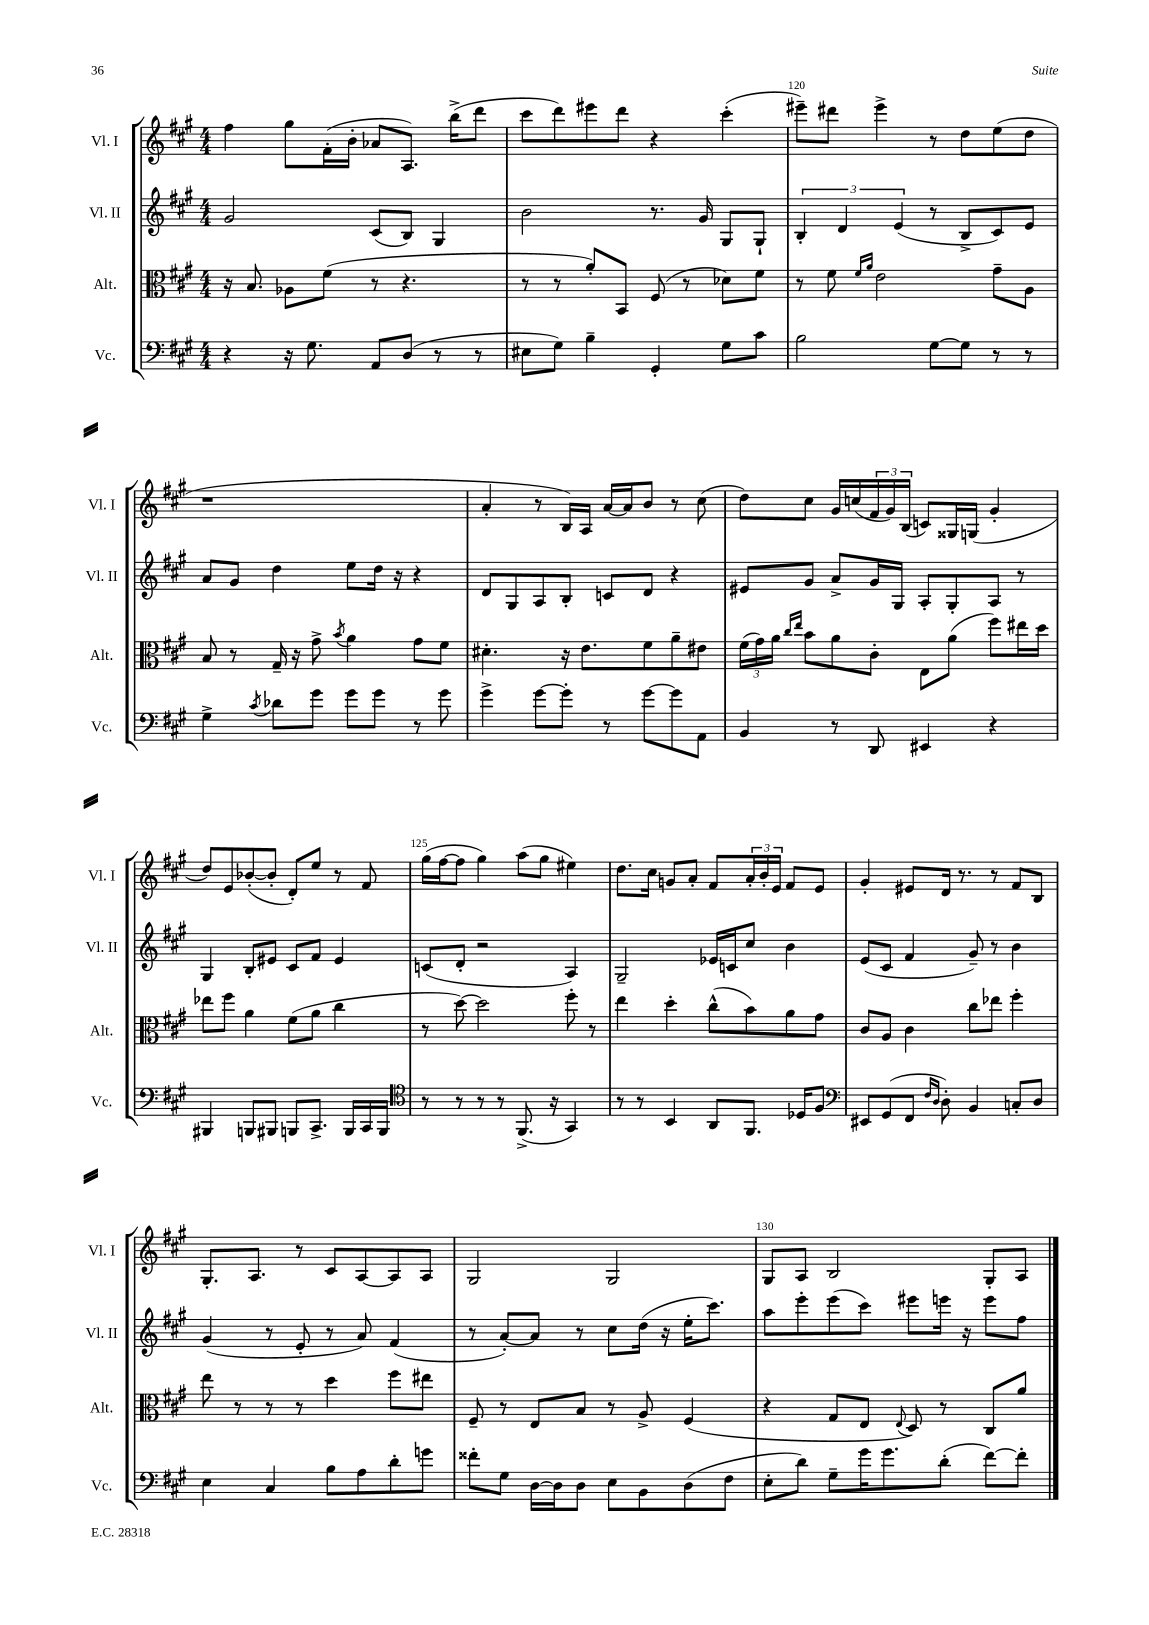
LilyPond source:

<<
\new StaffGroup <<
\new Staff = "s0" \with { instrumentName = "Vl. I" shortInstrumentName = "Vl. I" } {
    \clef treble \key a \major \numericTimeSignature \time 4/4
    fis''4 gis''8 fis'16-.( b'16-. aes'8 a8.) b''16->( d'''8 |
    cis'''8 d'''8) eis'''8 d'''8 r4 cis'''4-.( |
    eis'''8--) dis'''8 eis'''4-> r8 d''8 e''8( d''8 |
    r1 |
    a'4-. r8 b16) a16 a'16~ a'16 b'8 r8 cis''8( |
    d''8) cis''8 gis'16 c''16( \tuplet 3/2 { fis'16 gis'16) b16( } c'8) gisis16 g16( gis'4-. |
    d''8) e'8 bes'8~-.( bes'8-. d'8-.) e''8 r8 fis'8 |
    gis''16( fis''16~ fis''8 gis''4) a''8( gis''8 eis''4) |
    d''8. cis''16 g'8 a'8-. fis'8 \tuplet 3/2 { a'16-. b'16-. e'16 } fis'8 e'8 |
    gis'4-. eis'8 d'16 r8. r8 fis'8 b8 |
    gis8.-. a8. r8 cis'8 a8~ a8 a8 |
    gis2 gis2 |
    gis8 a8 b2 gis8-. a8 \bar "|." |
}
\new Staff = "s1" \with { instrumentName = "Vl. II" shortInstrumentName = "Vl. II" } {
    \clef treble \key a \major \numericTimeSignature \time 4/4
    gis'2 cis'8( b8) gis4 |
    b'2 r8. gis'16 gis8 gis8-! |
    \tuplet 3/2 { b4-. d'4 e'4( } r8 b8-> cis'8) e'8 |
    a'8 gis'8 d''4 e''8 d''16 r16 r4 |
    d'8 gis8 a8 b8-. c'8 d'8 r4 |
    eis'8 gis'8 a'8-> gis'16 gis16 a8-. gis8-. a8 r8 |
    gis4 b8-. eis'8 cis'8 fis'8 eis'4 |
    c'8( d'8-. r2 a4) |
    gis2-- ees'16 c'16 cis''8 b'4 |
    e'8( cis'8 fis'4 gis'8--) r8 b'4 |
    gis'4( r8 e'8-. r8 a'8) fis'4( |
    r8 a'8~-.) a'8 r8 cis''8 d''16( r16 e''16-. cis'''8.) |
    a''8 e'''8-. e'''8( cis'''8) eis'''8 e'''16 r16 e'''8 fis''8 \bar "|." |
}
\new Staff = "s2" \with { instrumentName = "Alt." shortInstrumentName = "Alt." } {
    \clef alto \key a \major \numericTimeSignature \time 4/4
    r16 b8. aes8 fis'8( r8 r4. |
    r8 r8 a'8-.) b,8 fis8( r8 des'8) fis'8 |
    r8 fis'8 \grace { fis'16 a'16 } e'2 gis'8-- a8 |
    b8 r8 gis16-- r16 gis'8-> \acciaccatura { b'8 } a'4 gis'8 fis'8 |
    dis'4.-. r16 e'8. fis'8 a'8-- eis'8 |
    \tuplet 3/2 { fis'16( gis'16) a'16 } \grace { cis''16 e''16 } b'8 a'8 cis'8-. e8 a'8( fis''8) eis''16 d''16 |
    ees''8 fis''8 a'4 fis'8( a'8 cis''4 |
    r8 d''8~) d''2 fis''8-. r8 |
    e''4 d''4-. cis''8-^( b'8) a'8 gis'8 |
    cis'8 a8 cis'4 cis''8 ees''8 fis''4-. |
    e''8 r8 r8 r8 d''4 fis''8 eis''8 |
    fis8-- r8 e8 b8 r8 a8-> fis4( |
    r4 gis8 e8 \appoggiatura { e8 } d8) r8 cis8 a'8 \bar "|." |
}
\new Staff = "s3" \with { instrumentName = "Vc." shortInstrumentName = "Vc." } {
    \clef bass \key a \major \numericTimeSignature \time 4/4
    r4 r16 gis8. a,8 d8( r8 r8 |
    eis8 gis8) b4-- gis,4-. gis8 cis'8 |
    b2 gis8~ gis8 r8 r8 |
    gis4-> \acciaccatura { cis'8 } des'8 gis'8 gis'8 gis'8 r8 gis'8 |
    gis'4-> gis'8~ gis'8-. r8 gis'8~ gis'8 a,8 |
    b,4 r8 d,8 eis,4 r4 |
    bis,,4 b,,8 bis,,8 b,,8 cis,8.-> b,,16 cis,16 b,,16 |
    \clef tenor r8 r8 r8 r8 fis,8.->( r16 gis,4) |
    r8 r8 b,4 a,8 fis,8. des16 fis8 |
    \clef bass eis,8 gis,8( fis,8 \grace { fis16 d16 } d8-.) b,4 c8-. d8 |
    e4 cis4 b8 a8 d'8-. g'8 |
    fisis'8-. gis8 d16~ d16 d8 e8 b,8 d8( fis8 |
    e8-. d'8) gis8-- gis'16 gis'8. d'8-.( fis'8~) fis'8-. \bar "|." |
}
>>
>>
\layout { \context { \Score currentBarNumber = #118 \override BarNumber.break-visibility = ##(#f #t #t) barNumberVisibility = #(every-nth-bar-number-visible 5) } }
